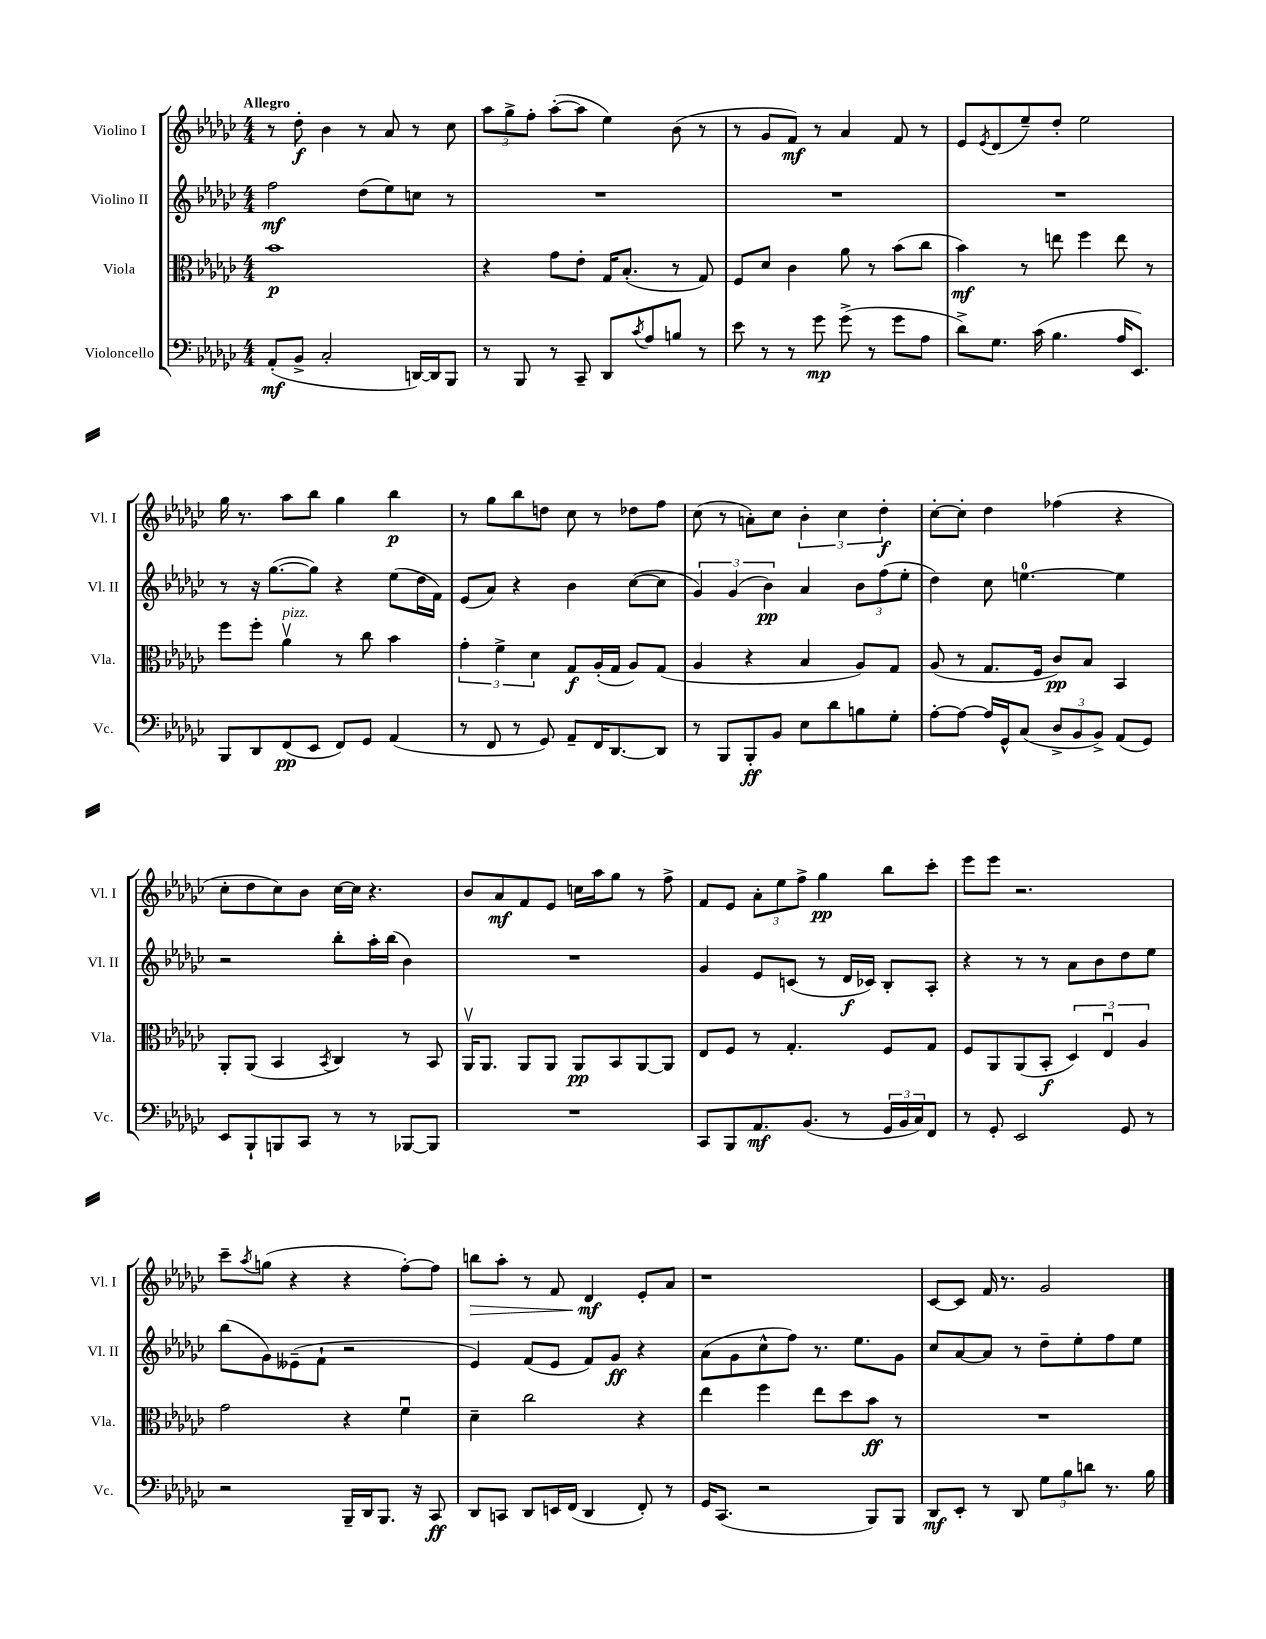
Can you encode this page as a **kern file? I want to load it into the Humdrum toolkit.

**kern	**kern	**kern	**kern
*staff4	*staff3	*staff2	*staff1
*clefF4	*clefC3	*clefG2	*clefG2
*k[b-e-a-d-g-c-]	*k[b-e-a-d-g-c-]	*k[b-e-a-d-g-c-]	*k[b-e-a-d-g-c-]
*M4/4	*M4/4	*M4/4	*M4/4
(8AA-'	1b-	2ff	8r
8BB-^	.	.	8dd-'
2C-'	.	.	4b-
.	.	(8dd-	8r
.	.	8ee-)	8a-
[16DD)	.	8cc	8r
16DD]	.	.	.
8BBB-	.	8r	8cc-
=	=	=	=
8r	4r	1r	12aa-
.	.	.	12gg-^
8BBB-	.	.	.
.	.	.	12ff'
8r	8g-	.	([8aa-'
8CC-~	8e-'	.	8aa-]
8DD-	16G-	.	4ee-)
.	(8.B-'	.	.
8qc-	.	.	.
8A-	.	.	.
8B	8r	.	(8b-
8r	8G-)	.	8r
=	=	=	=
8e-	8F	1r	8r
8r	8d-	.	8g-
8r	4c-	.	8f)
8g-	.	.	8r
(8g-^	8a-	.	4a-
8r	8r	.	.
8g-	(8b-	.	8f
8A-	8cc-	.	8r
=	=	=	=
8d-^)	4b-)	1r	8e-
.	.	.	8qe-
8.G-	.	.	(8d-
.	8r	.	8ee-~)
(16c-	.	.	.
4.B-	8ee	.	8dd-'
.	4ff	.	2ee-
16A-	8ee	.	.
8.EE-)	.	.	.
.	8r	.	.
=	=	=	=
8BBB-	8ff	8r	16gg-
.	.	.	8.r
8DD-	8ff'	16r	.
.	.	([8.gg-	.
(8FF	4a-v	.	8aa-
8EE-	.	8gg-])	8bb-
8FF)	8r	4r	4gg-
8GG-	8cc-	.	.
(4AA-	4b-	(8ee-	4bb-
.	.	16dd-	.
.	.	16f)	.
=	=	=	=
8r	6g-'	(8e-	8r
8FF	.	8a-)	8gg-
.	6f^	.	.
8r	.	4r	8bb-
.	6d-	.	.
8GG-)	.	.	8dd
8AA-~	8G-	4b-	8cc-
16FF	(16A-'	.	8r
[8.DD-	16G-	.	.
.	8A-)	([8cc-	8dd-
8DD-]	(8G-	8cc-]	8ff
=	=	=	=
8r	4A-	6g-)	(8cc-
8BBB-	.	.	8r
.	.	(6g-	.
8BBB-'	4r	.	8a')
.	.	6b-)	.
8BB-	.	.	8cc-
8E-	4B-	4a-	6b-'
8d-	.	.	.
.	.	.	6cc-
8B	8A-)	12b-	.
.	.	(12ff	6dd-'
8G-'	8G-	.	.
.	.	12ee-'	.
=	=	=	=
[8A-'	(8A-	4dd-)	[8cc-'
8A-_	8r	.	8cc-']
16A-]	8.G-	8cc-	4dd-
16GG-^^	.	.	.
(8C-	.	[4.ee	.
.	16F	.	.
12D-^	8c-)	.	(4ff-
12BB-	.	.	.
.	8B-	.	.
12BB-^)	.	.	.
(8AA-	4BB-	4ee]	4r
8GG-)	.	.	.
=	=	=	=
8EE-	8AA-'	2r	8cc-'
8BBB-`	(8AA-	.	8dd-
8BBB	4BB-	.	8cc-)
8CC-	.	.	8b-
.	8qBB-	.	.
8r	4C-)	8bb-'	[16cc-
.	.	.	16cc-]
8r	.	16aa-'	4.r
.	.	(16bb-	.
[8BBB-	8r	4b-)	.
8BBB-]	8BB-	.	.
=	=	=	=
1r	16AA-v	1r	8b-
.	8.AA-	.	.
.	.	.	8a-
.	8AA-	.	8f
.	8AA-	.	8e-
.	8AA-	.	16cc
.	.	.	16aa-
.	8BB-	.	8gg-
.	[8AA-	.	8r
.	8AA-]	.	8ff^
=	=	=	=
8CC-	8E-	4g-	8f
8BBB-	8F	.	8e-
8.AA-	8r	8e-	12a-'
.	.	.	12ee-
.	4.G-'	(8c	.
.	.	.	12ff^
(8.BB-	.	.	.
.	.	8r	4gg-
8r	.	16d-	.
.	.	16c-)	.
24GG-	8F	8B-'	8bb-
24BB-	.	.	.
24C-)	.	.	.
8FF	8G-	8A-'	8ccc-'
=	=	=	=
8r	8F	4r	8eee-
8GG-'	8AA-	.	8eee-
2EE-	(8AA-	8r	2.r
.	8BB-'	8r	.
.	6D-)	8a-	.
.	.	8b-	.
.	6E-u	.	.
8GG-	.	8dd-	.
.	6A-	.	.
8r	.	8ee-	.
=	=	=	=
2r	2g-	(8bb-	8ccc-~
.	.	.	8qaa-
.	.	8g-)	(8gg
.	.	(8e--~	4r
.	.	8f`	.
16BBB-~	4r	2r	4r
16DD-	.	.	.
8.BBB-	.	.	.
.	4fu	.	[8ff')
16r	.	.	.
8CC-	.	.	8ff]
=	=	=	=
8DD-	4d-~	4e-)	8bb
8CC	.	.	8aa-'
8DD-	2cc-	(8f	8r
16EE	.	8e-	8f
(16FF	.	.	.
4DD-	.	8f)	4d-
.	.	8g-	.
8FF')	4r	4r	8e-'
8r	.	.	8a-
=	=	=	=
16GG-	4ee-	(8a-	1r
(8.CC-	.	.	.
.	.	8g-	.
2r	4ff	8cc-^^	.
.	.	8ff)	.
.	8ee-	8.r	.
.	8dd-	.	.
.	.	8.ee-	.
8BBB-)	8b-	.	.
8BBB-	8r	8g-	.
=	=	=	=
8DD-	1r	8cc-	[8c-
8EE-'	.	[8a-	8c-]
8r	.	8a-]	16f
.	.	.	8.r
8DD-	.	8r	.
12G-	.	8dd-~	2g-
12B-	.	.	.
.	.	8ee-'	.
12d	.	.	.
8.r	.	8ff	.
.	.	8ee-	.
16B-	.	.	.
==	==	==	==
*-	*-	*-	*-
